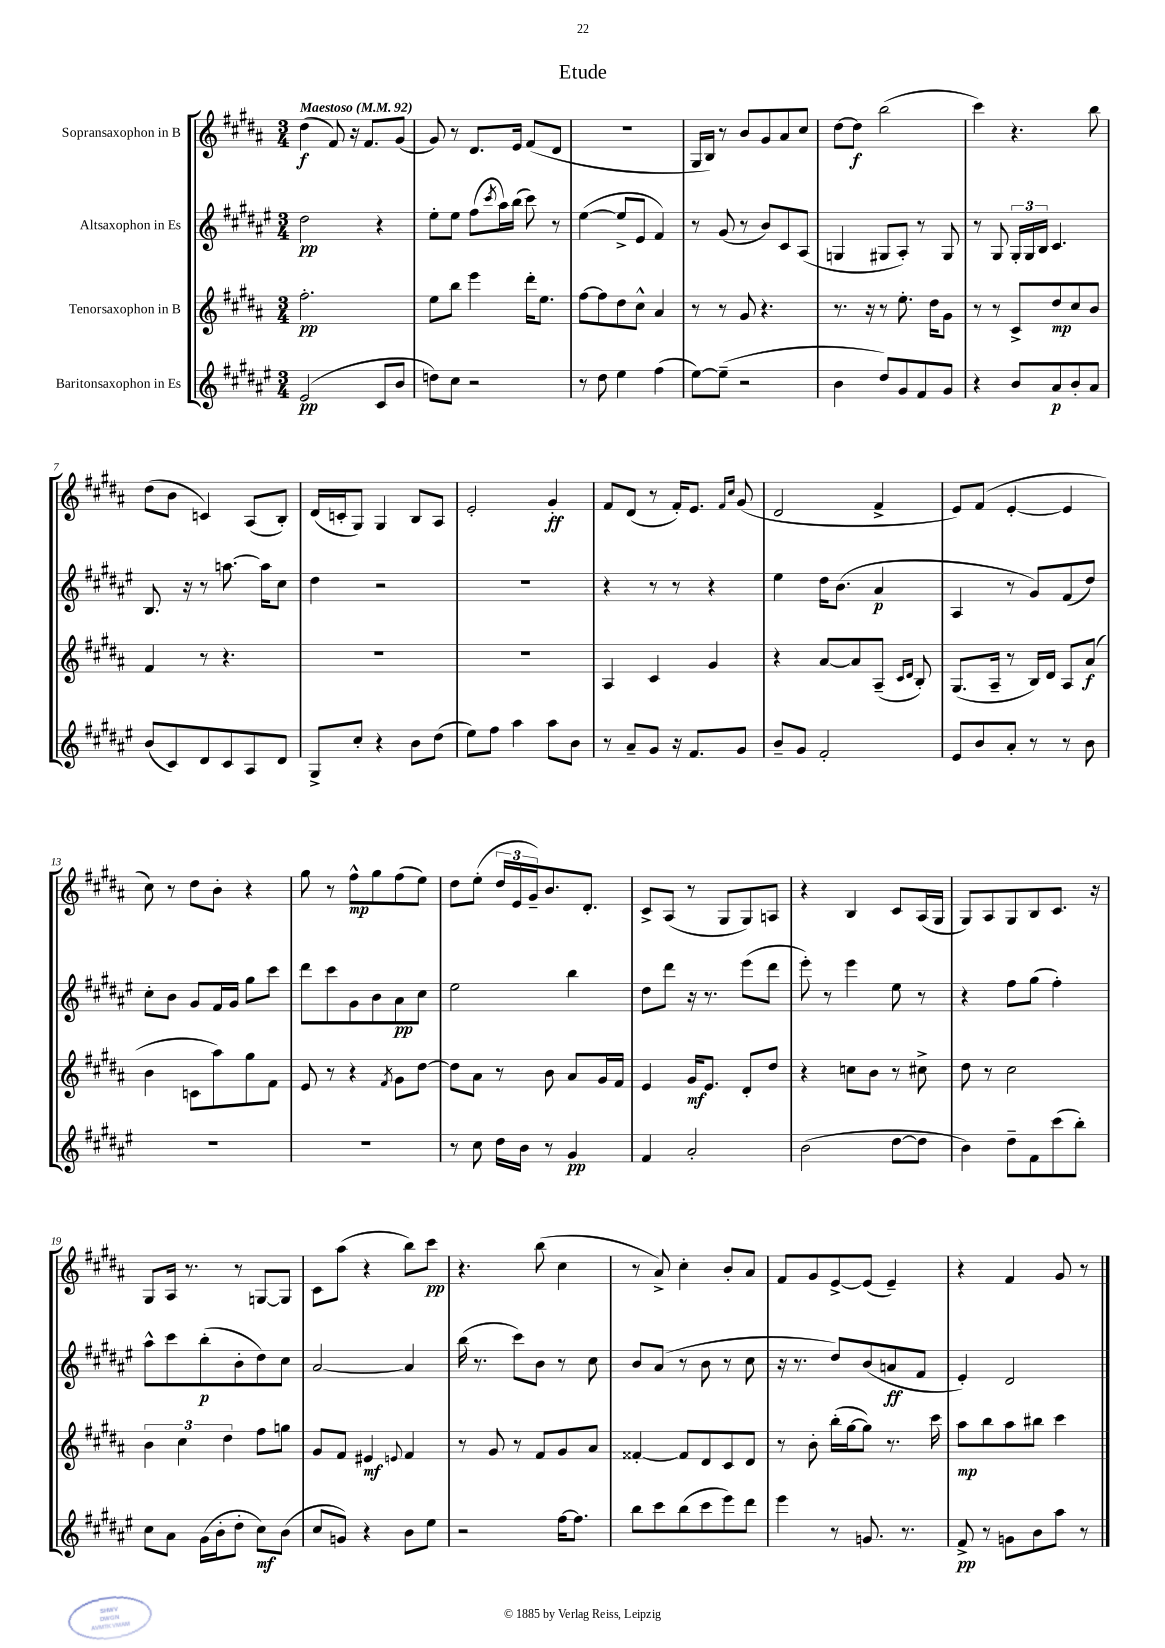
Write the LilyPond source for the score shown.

\header { title = "Etude" }
<<
\new StaffGroup <<
\new Staff = "s0" \with { instrumentName = "Sopransaxophon in B" } {
    \clef treble \key b \major \numericTimeSignature \time 3/4 \tempo "Maestoso" 4 = 92
    dis''4\f( fis'8) r16 fis'8. gis'8( |
    gis'8) r8 dis'8. e'16 fis'8( dis'8 |
    R2. |
    gis16 b16) r8 b'8 gis'8 ais'8 cis''8 |
    dis''8~ dis''8\f b''2( |
    cis'''4) r4. b''8 |
    dis''8( b'8 c'4) ais8( b8-.) |
    dis'16( c'16-. gis8) gis4 b8 ais8 |
    e'2-. gis'4-.\ff |
    fis'8 dis'8( r8 fis'16-.) e'8. \grace { fis'16 cis''16 } gis'8( |
    dis'2 fis'4-> |
    e'8) fis'8( e'4~-. e'4 |
    cis''8) r8 dis''8 b'8-. r4 |
    gis''8 r8 fis''8-^\mp gis''8 fis''8( e''8) |
    dis''8 e''8-.( \tuplet 3/2 { dis''16 e'16 gis'16--) } b'8. dis'8.-. |
    cis'8-> ais8( r8 gis8 gis8) a8 |
    r4 b4 cis'8 ais16( gis16 |
    gis8) ais8 gis8 b8 cis'8. r16 |
    gis8 ais16 r8. r8 g8~ g8 |
    cis'8 ais''8( r4 b''8) cis'''8\pp |
    r4. b''8( cis''4 |
    r8 ais'8->) cis''4-. b'8-. ais'8 |
    fis'8 gis'8 e'8~-> e'8( e'4--) |
    r4 fis'4 gis'8 r8 \bar "|." |
}
\new Staff = "s1" \with { instrumentName = "Altsaxophon in Es" } {
    \clef treble \key fis \major \numericTimeSignature \time 3/4
    dis''2\pp r4 |
    eis''8-. eis''8 fis''8( \acciaccatura { cis'''8 } ais''16) b''16( cis'''8) r8 |
    eis''4~( eis''8-> eis'8 fis'4) |
    r8 gis'8( r8 b'8) cis'8 ais8( |
    g4 gis8 ais8-.) r8 gis8 |
    r8 gis8 \tuplet 3/2 { gis16-. gis16 b16 } cis'4. |
    b8. r16 r8 a''8.~ a''16 cis''8 |
    dis''4 r2 |
    R2. |
    r4 r8 r8 r4 |
    eis''4 dis''16 b'8.( ais'4\p |
    ais4 r8 gis'8) fis'8( dis''8) |
    cis''8-. b'8 gis'8 fis'16 gis'16 gis''8 cis'''8 |
    dis'''8 cis'''8 gis'8 b'8 ais'8\pp cis''8 |
    eis''2 b''4 |
    dis''8 dis'''8 r16 r8. eis'''8( dis'''8 |
    eis'''8-.) r8 eis'''4 eis''8 r8 |
    r4 fis''8 gis''8( fis''4-.) |
    ais''8-^ cis'''8 b''8-.\p( b'8-. dis''8) cis''8 |
    ais'2~ ais'4 |
    b''16( r8. cis'''8) b'8 r8 cis''8 |
    b'8 ais'8( r8 b'8 r8 cis''8 |
    r16 r8. dis''8) b'8( a'8\ff fis'8 |
    eis'4-.) dis'2 \bar "|." |
}
\new Staff = "s2" \with { instrumentName = "Tenorsaxophon in B" } {
    \clef treble \key b \major \numericTimeSignature \time 3/4
    fis''2.-.\pp |
    e''8 b''8 e'''4 dis'''16-. e''8. |
    fis''8~ fis''8 dis''8 cis''8-^ ais'4 |
    r8 r8 gis'8 r4. |
    r8. r16 r8 e''8.-. dis''16 gis'8 |
    r8 r8 cis'8-> dis''8\mp cis''8 b'8 |
    fis'4 r8 r4. |
    R2. |
    R2. |
    ais4 cis'4 gis'4 |
    r4 ais'8~ ais'8 ais8--( \grace { cis'16 dis'16 } b8-.) |
    gis8.( ais16-- r8 b16) dis'16 ais8 ais'8\f( |
    b'4 c'8 ais''8) gis''8 fis'8 |
    e'8 r8 r4 \acciaccatura { fis'8 } gis'8 dis''8~ |
    dis''8 ais'8 r8 b'8 ais'8 gis'16 fis'16 |
    e'4 gis'16\mf e'8. dis'8-. dis''8 |
    r4 c''8 b'8 r8 cis''8-> |
    dis''8 r8 cis''2 |
    \tuplet 3/2 { b'4 cis''4 dis''4 } fis''8 g''8 |
    gis'8 fis'8 eis'4\mf \appoggiatura { e'8 } fis'4 |
    r8 gis'8 r8 fis'8 gis'8 ais'8 |
    fisis'4~-. fisis'8 dis'8 cis'8 dis'8 |
    r8 b'8-. b''16-.( gis''16~ gis''8) r8. cis'''16 |
    ais''8\mp b''8 ais''8 bis''8 cis'''4 \bar "|." |
}
\new Staff = "s3" \with { instrumentName = "Baritonsaxophon in Es" } {
    \clef treble \key fis \major \numericTimeSignature \time 3/4
    eis'2\pp( cis'8 b'8 |
    d''8) cis''8 r2 |
    r8 dis''8 eis''4 fis''4( |
    eis''8~) eis''8--( r2 |
    b'4 dis''8) gis'8 fis'8 gis'8 |
    r4 b'8 ais'8\p b'8-. ais'8 |
    b'8( cis'8) dis'8 cis'8 ais8 dis'8 |
    gis8-> cis''8-. r4 b'8 dis''8( |
    eis''8) fis''8 ais''4 ais''8 b'8 |
    r8 ais'8-- gis'8 r16 fis'8. gis'8 |
    b'8-- gis'8 fis'2-. |
    eis'8 b'8 ais'8-. r8 r8 b'8 |
    R2. |
    R2. |
    r8 cis''8 dis''16 b'16 r8 gis'4\pp |
    fis'4 ais'2-. |
    b'2( dis''8~ dis''8 |
    b'4) dis''8-- fis'8 cis'''8( b''8-.) |
    cis''8 ais'8 gis'16( b'16-. dis''8-. cis''8\mf) b'8( |
    cis''8 g'8) r4 b'8 eis''8 |
    r2 fis''16~ fis''8. |
    b''8 cis'''8 b''8( cis'''8 eis'''8) dis'''8 |
    eis'''4 r8 g'8. r8. |
    fis'8->\pp r8 g'8 b'8 ais''8 r8 \bar "|." |
}
>>
>>
